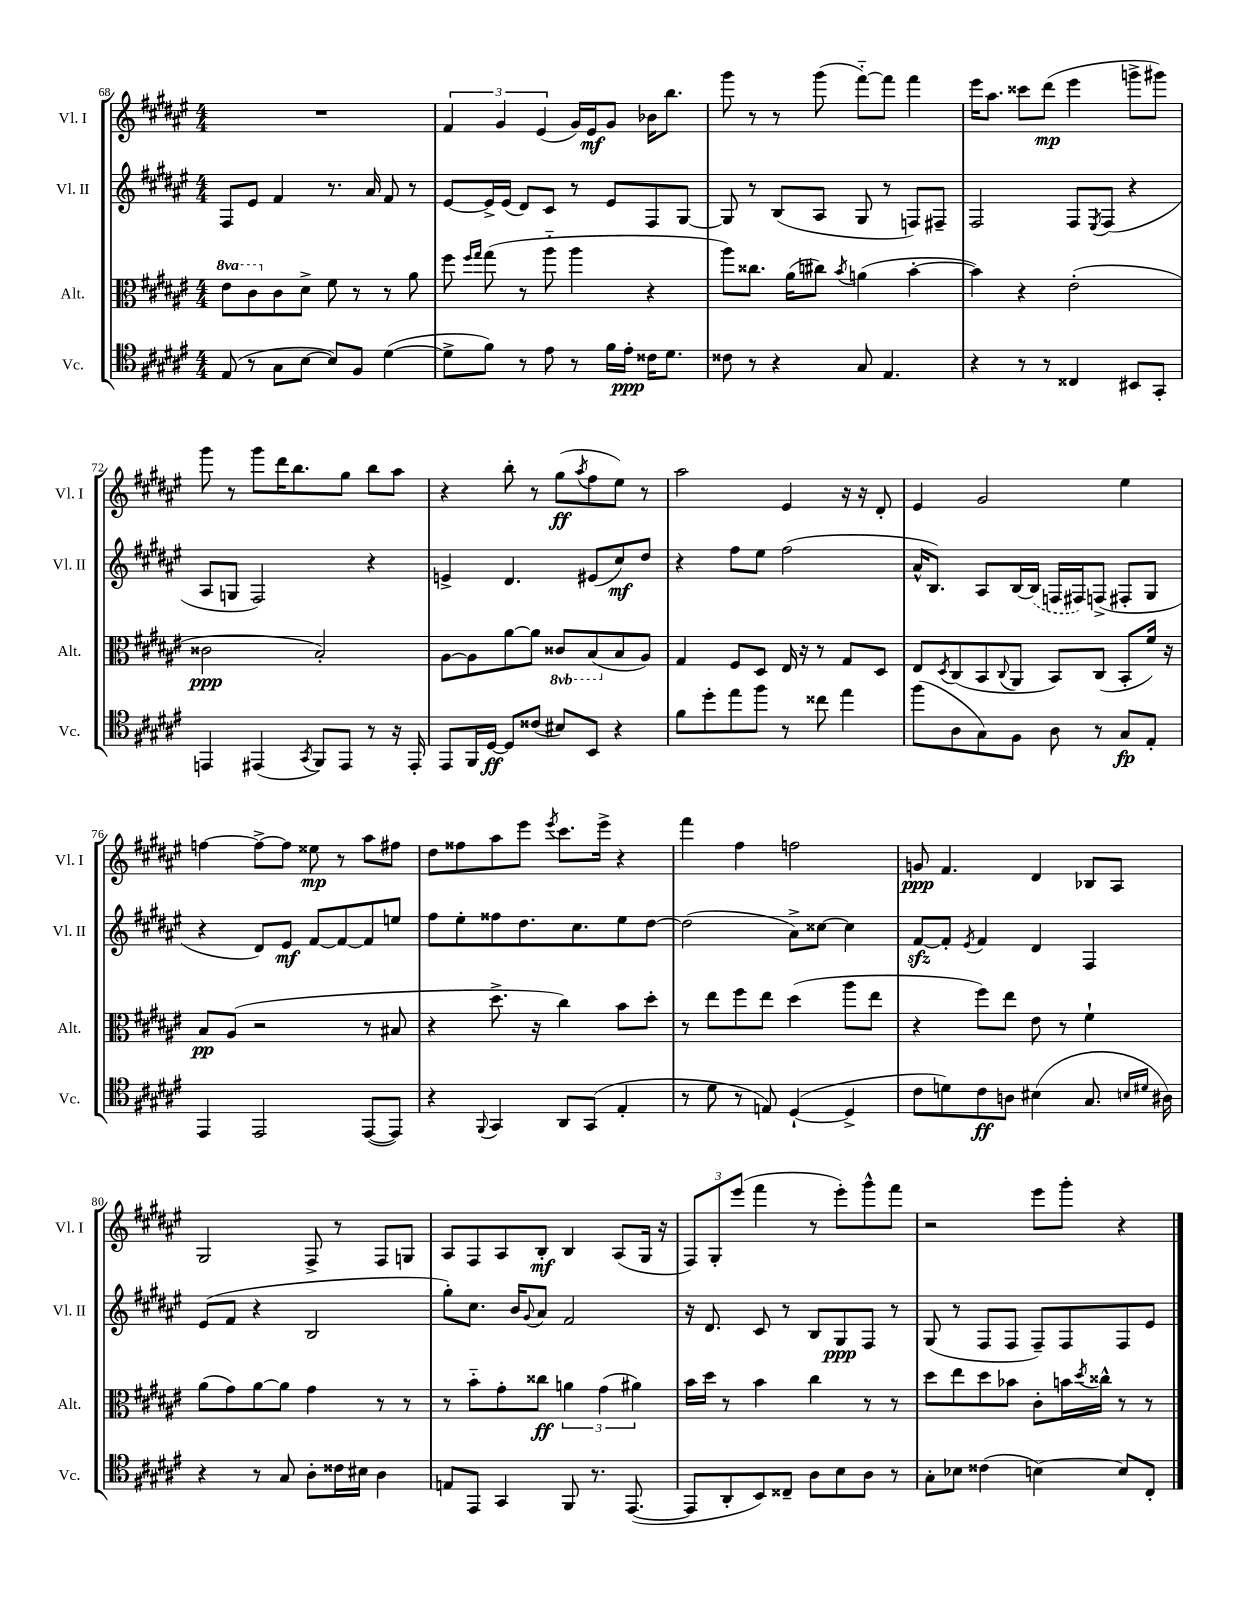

**kern	**kern	**kern	**kern
*staff4	*staff3	*staff2	*staff1
*clefC4	*clefC3	*clefG2	*clefG2
*k[f#c#g#d#a#e#]	*k[f#c#g#d#a#e#]	*k[f#c#g#d#a#e#]	*k[f#c#g#d#a#e#]
*M4/4	*M4/4	*M4/4	*M4/4
(8E#	8ee#	8F#	1r
8r	8cc#	8e#	.
8G#	8c#	4f#	.
[8B	8d#^	.	.
8B])	8f#	8.r	.
8F#	8r	.	.
.	.	16a#	.
([4d#	8r	8f#	.
.	8a#	8r	.
=	=	=	=
8d#^]	8ff#	[8e#	6f#
.	16qqff#	.	.
.	16qqgg#	.	.
8f#)	(8gg#	16e#^]	.
.	.	.	6g#
.	.	(16e#	.
8r	8r	8d#)	.
.	.	.	(6e#
8e#	8aa#'~	8c#	.
8r	4aa#	8r	16g#)
.	.	.	16e#
16f#	.	8e#	8g#
16e#'	.	.	.
16c##	4r	8F#	16b-
8.d#	.	.	8.bb
.	.	[8G#	.
=	=	=	=
8c##	8aa#)	8G#]	8ggg#
8r	8.cc##	8r	8r
4r	.	(8B	8r
.	(16a#	.	.
.	8cc#)	8A#	(8ggg#
.	8qb	.	.
8G#	(4a	8G#	[8fff#'~)
4.E#	.	8r	8fff#]
.	[4b'	8F)	4fff#
.	.	8F#~	.
=	=	=	=
4r	4b])	2F#	16eee#
.	.	.	8.aa#
8r	4r	.	8ccc##
8r	.	.	(8ddd#
4C##	(2e#'	8F#	4eee#
.	.	8qE#	.
.	.	(8F#	.
8BB#	.	4r	8ggg^
8GG#'	.	.	8ggg#)
=	=	=	=
4EE	2c##	8A#	8ggg#
.	.	8G	8r
(4EE#	.	2F#)	8ggg#
.	.	.	16ddd#
.	.	.	8.bb
8qGG#	.	.	.
8FF#)	2B')	.	.
8EE#	.	.	8gg#
8r	.	4r	8bb
16r	.	.	8aa#
16EE#'	.	.	.
=	=	=	=
8EE#	[8A#	4e^	4r
16FF#	8A#]	.	.
[16D#	.	.	.
8D#]	[8a#	4.d#	8bb'
(8c##	8a#]	.	8r
8B#)	8C##	.	(8gg#
.	.	.	8qaa#
8BB	(8BB	(8e#	8ff#
4r	8B	8cc#)	8ee#)
.	8A#)	8dd#	8r
=	=	=	=
8f#	4G#	4r	2aa#
8dd#'	.	.	.
8ee#	8F#	8ff#	.
8ff#	8D#	8ee#	.
8r	16E#	(2ff#	4e#
.	16r	.	.
8cc##	8r	.	.
4ee#	8G#	.	16r
.	.	.	16r
.	8D#	.	8d#'
=	=	=	=
(8ff#	8E#	16a#^^	4e#
.	.	8.B)	.
.	8qD#	.	.
8A#	(8C#	.	.
8G#)	8BB	8A#	2g#
.	8qqC#	.	.
8F#	8AA#	[16B	.
.	.	(16B]	.
8A#	8BB)	16F	.
.	.	16F#)	.
8r	(8C#	(8F^	.
8G#	8BB'	8F#'	4ee#
8E#'	16f#)	8G#	.
.	16r	.	.
=	=	=	=
4EE#	8B	4r	[4ff
.	(8A#	.	.
2EE#	2r	8d#)	8ff^_
.	.	8e#	8ff]
.	.	[8f#	8ee##
.	.	8f#_	8r
([8EE#	8r	8f#]	8aa#
8EE#])	8B#	8ee	8ff#
=	=	=	=
4r	4r	8ff#	8dd#
.	.	8ee#'	8ff##
8qqFF#	.	.	.
4GG#	8.dd#^	8ff##	8aa#
.	.	8.dd#	8eee#
.	16r	.	.
.	.	.	8qeee#
8AA#	4cc#)	.	8.ccc#
.	.	8.cc#	.
(8GG#	.	.	.
.	.	.	16eee#^
4E#'	8b	8ee#	4r
.	8dd#'	[8dd#	.
=	=	=	=
8r	8r	(2dd#]	4fff#
8d#	8ee#	.	.
8r	8ff#	.	4ff#
8E)	8ee#	.	.
([4D#`	(4dd#	8a#^)	2ff
.	.	[8cc##	.
4D#^]	8aa#	4cc##]	.
.	8ee#	.	.
=	=	=	=
8c#	4r	[8f#	8g
8d)	.	8f#']	4.f#
.	.	8qe#	.
8c#	8ff#)	4f#	.
8A	8ee#	.	.
(4B#	8e#	4d#	4d#
.	8r	.	.
8.G#	4f#`	4F#	8B-
.	.	.	8A#
16qqB	.	.	.
16qqd#	.	.	.
16A#)	.	.	.
=	=	=	=
4r	(8a#	(8e#	2G#
.	8g#)	8f#	.
8r	[8a#	4r	.
8G#	8a#]	.	.
8A#'	4g#	2B	8F#^
16c##	.	.	8r
16B#	.	.	.
4A#	8r	.	8F#
.	8r	.	8G
=	=	=	=
8E	8r	8gg#')	8A#
8EE#	8b'~	8.cc#	8F#
4GG#	8g#'	.	8A#
.	.	16b	.
.	.	8qqg#	.
.	8cc##	8a#	8B'
8FF#	6a	2f#	4B
8.r	.	.	.
.	(6g#	.	.
.	.	.	(8A#
([8.EE#	.	.	.
.	6a#)	.	.
.	.	.	16G#
.	.	.	16r
=	=	=	=
8EE#]	16b	16r	12F#)
.	16dd#	8.d#	.
.	.	.	12G#'
8AA#'	8r	.	.
.	.	.	(12eee#
8BB)	4b	8c#	4fff#
8C##~	.	8r	.
8A#	4cc#	8B	8r
8B	.	8G#	8eee#')
8A#	8r	8F#	8ggg#^^
8r	8r	8r	8fff#
=	=	=	=
8G#'	8dd#	(8G#	2r
8B-	8ee#	8r	.
(4c##	8dd#	8F#	.
.	8b-	8F#	.
[4B)	8c#'	8F#~)	8eee#
.	16b	8F#	8ggg#'
.	8qdd#	.	.
.	16cc##^^	.	.
8B]	8r	8F#	4r
8C#'	8r	8e#	.
==	==	==	==
*-	*-	*-	*-
